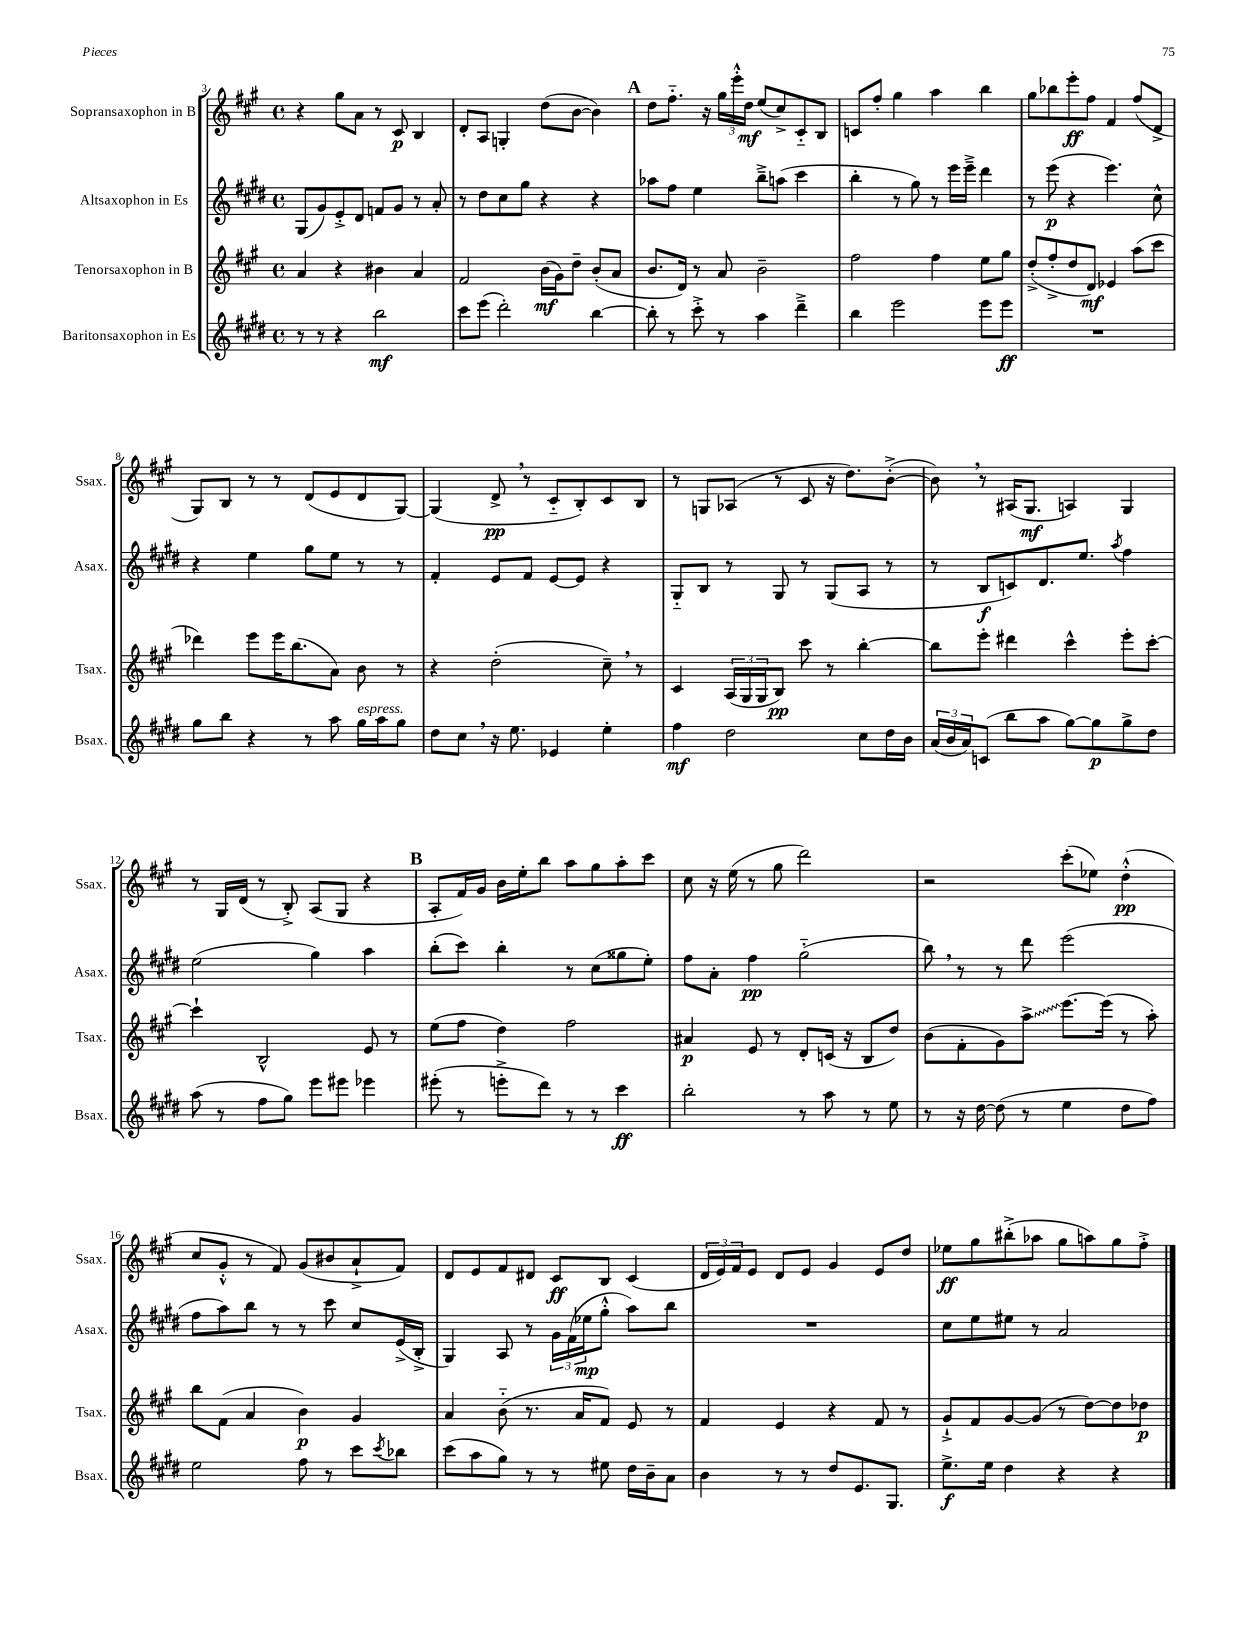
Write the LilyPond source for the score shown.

<<
\new StaffGroup <<
\new Staff = "s0" \with { instrumentName = "Sopransaxophon in B" shortInstrumentName = "Ssax." } {
    \clef treble \key a \major \defaultTimeSignature \time 4/4
    r4 gis''8 a'8 r8 cis'8\p b4 |
    d'8-. a8 g4-. d''8( b'8~ b'4) |
    \mark \markup { \bold "A" } d''8 fis''8.-_ r16 \tuplet 3/2 { gis''16 e'''16-.-^ d''16\mf } e''8( cis''8->) cis'8-_ b8 |
    c'8 fis''8-. gis''4 a''4 b''4 |
    gis''8 bes''8 e'''8-.\ff fis''8 fis'4 fis''8( d'8-> |
    gis8) b8 r8 r8 d'8( e'8 d'8 gis8~) |
    gis4( d'8->\pp \breathe r8 cis'8-_ b8-.) cis'8 b8 |
    r8 g8 aes8( r8 cis'8 r16 d''8.) b'8~-.->( |
    b'8) \breathe r8 ais16( gis8.\mf a4) gis4 |
    r8 gis16 d'16( r8 b8-.->) a8( gis8 r4 |
    \mark \markup { \bold "B" } a8-. fis'16) gis'16 b'16 e''16-. b''8 a''8 gis''8 a''8-. cis'''8 |
    cis''8 r16 e''16( r8 gis''8 d'''2) |
    r2 cis'''8-.( ees''8) d''4-.-^\pp( |
    cis''8 gis'8-.-^ r8 fis'8) gis'8( bis'8 a'8-!-> fis'8) |
    d'8 e'8 fis'8 dis'8 cis'8\ff b8 cis'4( |
    \tuplet 3/2 { d'16 e'16) fis'16 } e'8 d'8 e'8 gis'4 e'8 d''8 |
    ees''8\ff gis''8 bis''8-.->( aes''8 gis''8 a''8) gis''8 fis''8-.-> \bar "|." |
}
\new Staff = "s1" \with { instrumentName = "Altsaxophon in Es" shortInstrumentName = "Asax." } {
    \clef treble \key e \major \defaultTimeSignature \time 4/4
    gis8( gis'8) e'8-.-> dis'8 f'8 gis'8 r8 a'8-. |
    r8 dis''8 cis''8 gis''8 r4 r4 |
    \mark \markup { \bold "A" } aes''8 fis''8 e''4 b''8---> a''8( cis'''4 |
    b''4-. r8 gis''8) r8 e'''16 e'''16---> dis'''4 |
    r8 e'''8\p( r4 e'''4.) cis''8-^ |
    r4 e''4 gis''8 e''8 r8 r8 |
    fis'4-. e'8 fis'8 e'8~ e'8 r4 |
    gis8-_ b8 r8 gis8 r8 gis8( a8 r8 |
    r8 b8\f c'8) dis'8. e''8. \acciaccatura { a''8 } fis''4 |
    e''2( gis''4) a''4 |
    \mark \markup { \bold "B" } b''8-.( cis'''8) b''4-. r8 cis''8( gisis''8 e''8-.) |
    fis''8 a'8-. fis''4\pp gis''2-_( |
    b''8) \breathe r8 r8 dis'''8 e'''2( |
    fis''8 a''8) b''8 r8 r8 cis'''8 cis''8 e'16->( b16-.-> |
    gis4) a8 r8 \tuplet 3/2 { gis'16 fis'16( ees''16\mp } gis''8-.-^ a''8) b''8 |
    R1 |
    cis''8 e''8 eis''8 r8 a'2 \bar "|." |
}
\new Staff = "s2" \with { instrumentName = "Tenorsaxophon in B" shortInstrumentName = "Tsax." } {
    \clef treble \key a \major \defaultTimeSignature \time 4/4
    a'4 r4 bis'4 a'4 |
    fis'2 b'16\mf( gis'16) d''8-- b'8-.( a'8 |
    \mark \markup { \bold "A" } b'8. d'16) r8 a'8 b'2-- |
    fis''2 fis''4 e''8 gis''8 |
    d''8-.->( fis''8-.-> d''8 d'8\mf) ees'4 a''8( cis'''8 |
    des'''4) e'''8 e'''16 b''8.( a'8) b'8 r8 |
    r4 d''2-.( cis''8--) \breathe r8 |
    cis'4 \tuplet 3/2 { a16( gis16 gis16 } b8\pp) cis'''8 r8 b''4~-. |
    b''8 e'''8-. dis'''4 cis'''4-^ e'''8-. cis'''8~-. |
    cis'''4-! b2-^ e'8 r8 |
    \mark \markup { \bold "B" } e''8( fis''8 d''4) fis''2 |
    ais'4\p e'8 r8 d'8-. c'16( r16 b8 d''8) |
    b'8( fis'8-. gis'8) \once \override Glissando.style = #'zigzag a''8->\glissando e'''8.~ e'''16( r8 a''8-.) |
    b''8 fis'8( a'4 b'4\p) gis'4 |
    a'4 b'8-_( r8. a'16 fis'8) e'8 r8 |
    fis'4 e'4 r4 fis'8 r8 |
    gis'8-!-> fis'8 gis'8~ gis'8( r8 d''8~) d''8 des''8\p \bar "|." |
}
\new Staff = "s3" \with { instrumentName = "Baritonsaxophon in Es" shortInstrumentName = "Bsax." } {
    \clef treble \key e \major \defaultTimeSignature \time 4/4
    r8 r8 r4 b''2\mf |
    cis'''8 e'''8( dis'''2-.) b''4~ |
    \mark \markup { \bold "A" } b''8-. r8 cis'''8-.-> r8 a''4 dis'''4---> |
    b''4 e'''2 e'''8 e'''8\ff |
    R1 |
    gis''8 b''8 r4 r8 a''8 gis''16^\markup { \italic "espress." } a''16 gis''8 |
    dis''8 cis''8 \breathe r16 e''8. ees'4 e''4-. |
    fis''4\mf dis''2 cis''8 dis''16 b'16 |
    \tuplet 3/2 { a'16( b'16 a'16) } c'8( b''8 a''8 gis''8~) gis''8\p gis''8-> dis''8 |
    a''8( r8 fis''8 gis''8) e'''8 eis'''8 ees'''4 |
    \mark \markup { \bold "B" } eis'''8-.( r8 e'''8-.-> dis'''8) r8 r8 cis'''4\ff |
    b''2-. r8 a''8 r8 e''8 |
    r8 r16 dis''16~ dis''8( r8 e''4 dis''8 fis''8) |
    e''2 fis''8 r8 cis'''8 \acciaccatura { cis'''8 } bes''8 |
    cis'''8( a''8 gis''8) r8 r8 eis''8 dis''16 b'16-- a'8 |
    b'4 r8 r8 dis''8 e'8. gis8. |
    e''8.->\f e''16 dis''4 r4 r4 \bar "|." |
}
>>
>>
\layout { \context { \Score currentBarNumber = #3 } }
